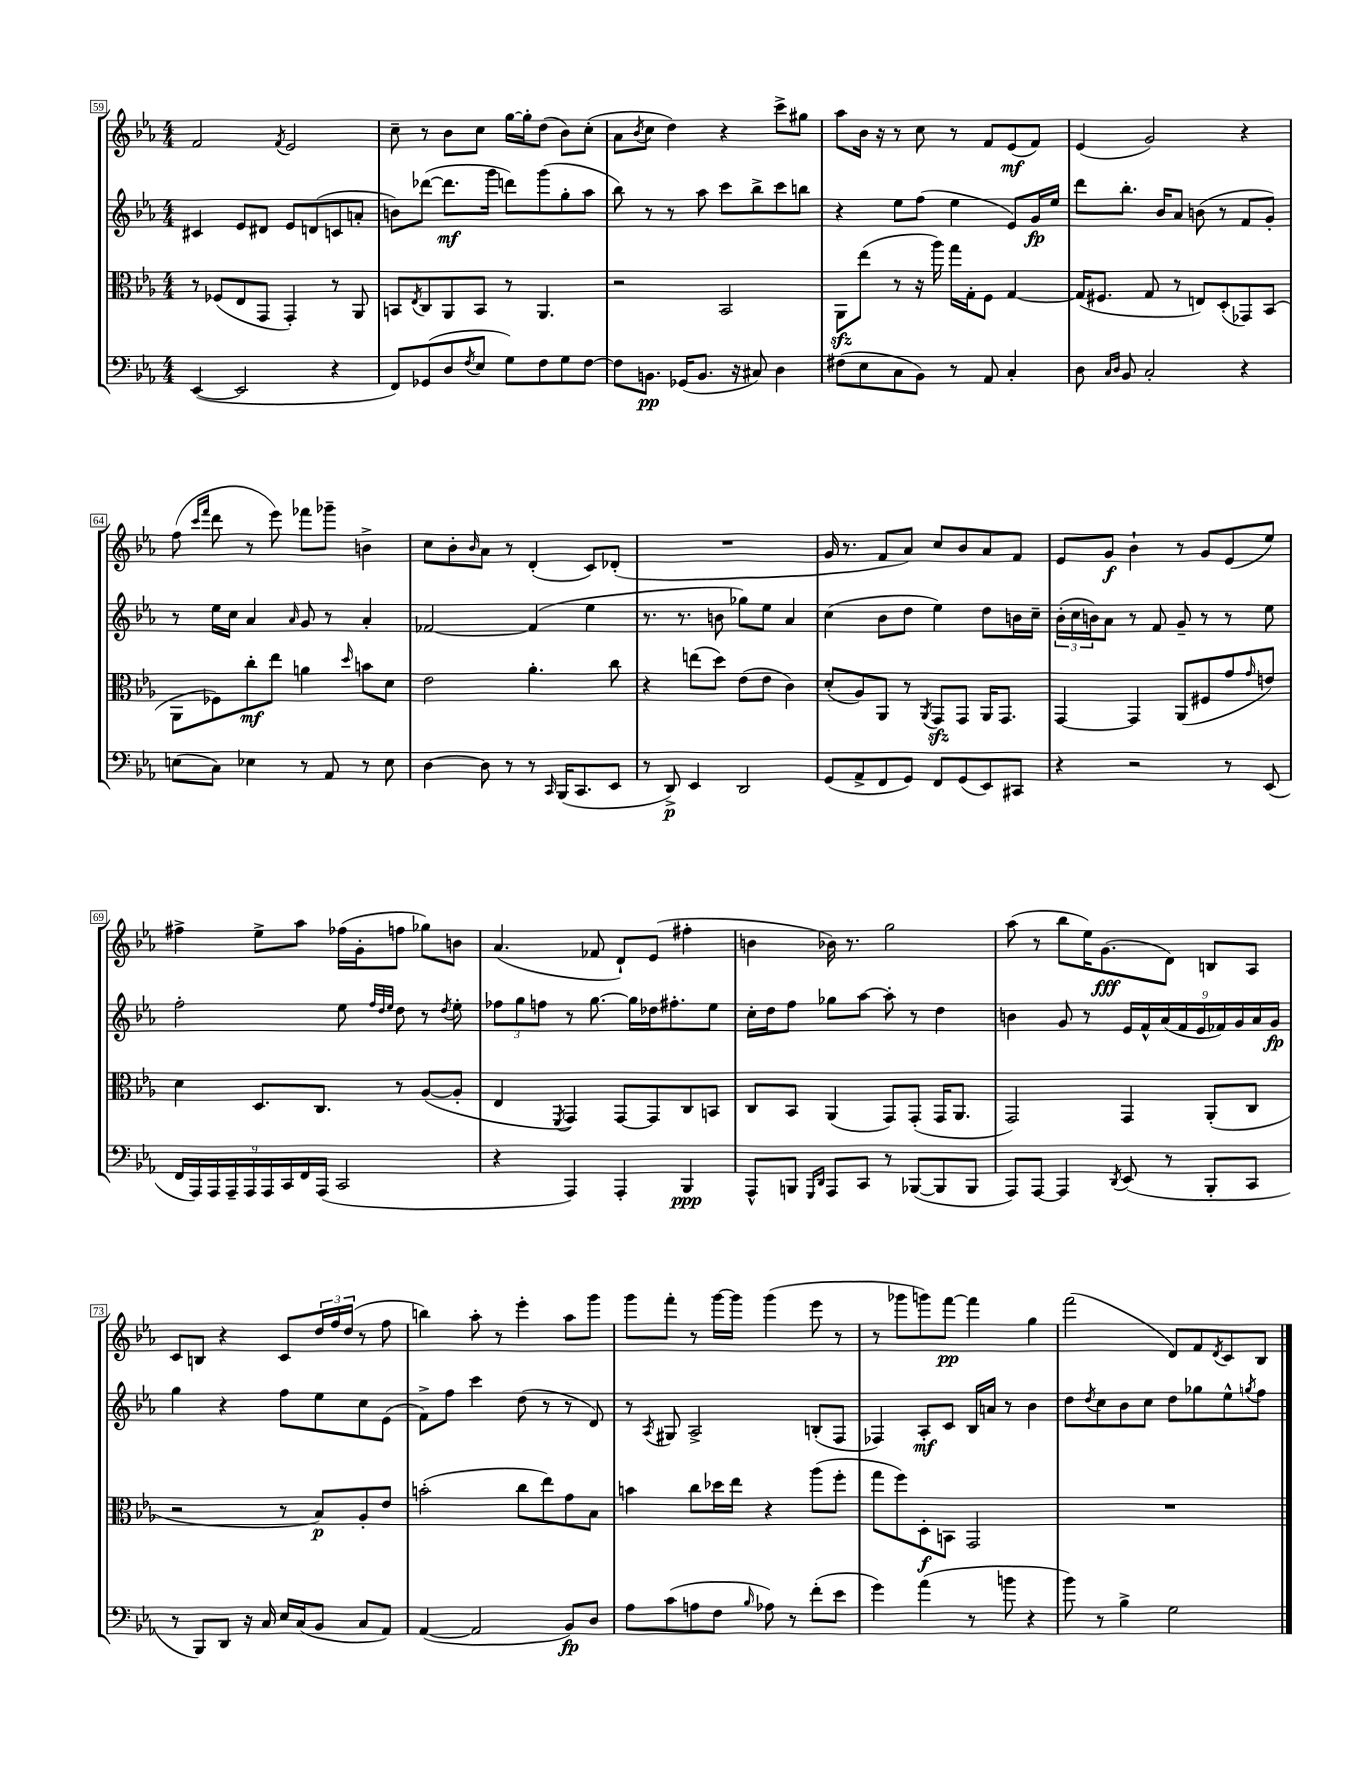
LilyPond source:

<<
\new StaffGroup <<
\new Staff = "s0" {
    \clef treble \key ees \major \numericTimeSignature \time 4/4
    f'2 \acciaccatura { f'8 } ees'2 |
    c''8-- r8 bes'8 c''8 g''16~ g''16-. d''8( bes'8) c''8-.( |
    aes'8 \acciaccatura { bes'8 } c''8 d''4) r4 c'''8-> gis''8 |
    aes''8 bes'16 r16 r8 c''8 r8 f'8 ees'8\mf( f'8) |
    ees'4( g'2) r4 |
    f''8( \grace { c'''16 f'''16 } d'''8 r8 ees'''8) fes'''8 ges'''8-- b'4-> |
    c''8 bes'8-. \grace { bes'16 } aes'8 r8 d'4-.( c'8) des'8-.( |
    R1 |
    g'16 r8. f'8 aes'8) c''8 bes'8 aes'8 f'8 |
    ees'8 g'8\f bes'4-! r8 g'8 ees'8( ees''8) |
    fis''4-> ees''8-> aes''8 fes''16( g'16-. f''8 ges''8) b'8 |
    aes'4.( fes'8 d'8-!) ees'8( fis''4-. |
    b'4 bes'16) r8. g''2 |
    aes''8( r8 bes''8 ees''16) g'8.\fff( d'8) b8 aes8 |
    c'8 b8 r4 c'8 \tuplet 3/2 { d''16 f''16 d''16( } r8 f''8 |
    b''4) aes''8-. r8 ees'''4-. aes''8 g'''8 |
    g'''8 f'''8-. r8 g'''16~ g'''16 g'''4( ees'''8 r8 |
    r8 ges'''8 g'''8) f'''8~\pp f'''4 g''4 |
    f'''2( d'8) f'8 \acciaccatura { d'8 } c'8 bes8 \bar "|." |
}
\new Staff = "s1" {
    \clef treble \key ees \major \numericTimeSignature \time 4/4
    cis'4 ees'8 dis'8 ees'8 d'8( c'8 a'8-. |
    b'8) des'''8~( des'''8.\mf g'''16 d'''8) g'''8( g''8-. aes''8 |
    bes''8) r8 r8 aes''8 c'''8 bes''8-> c'''8 b''8 |
    r4 ees''8 f''8( ees''4 ees'8) g'16\fp ees''16 |
    d'''8 bes''8.-. bes'16 aes'8 b'8( r8 f'8 g'8-.) |
    r8 ees''16 c''16 aes'4 \grace { aes'16 } g'8 r8 aes'4-. |
    fes'2~ fes'4( ees''4 |
    r8. r8. b'8 ges''8) ees''8 aes'4 |
    c''4( bes'8 d''8 ees''4) d''8 b'16 c''16-- |
    \tuplet 3/2 { bes'16-.( c''16 b'16) } aes'8 r8 f'8 g'8-- r8 r8 ees''8 |
    f''2-. ees''8 \grace { f''32 d''32 ees''32 } d''8 r8 \acciaccatura { d''8 } ees''8-. |
    \tuplet 3/2 { fes''8 g''8 f''8 } r8 g''8.~ g''16 des''16 fis''8.-. ees''8 |
    c''16-. d''16 f''8 ges''8 aes''8~ aes''8-. r8 d''4 |
    b'4 g'8 r8 \tuplet 9/8 { ees'16 f'16-^ aes'16( f'16 ees'16 fes'16) g'16 aes'16 g'16\fp } |
    g''4 r4 f''8 ees''8 c''8 ees'8( |
    f'8->) f''8 c'''4 d''8( r8 r8 d'8) |
    r8 \acciaccatura { aes8 } gis8 aes2-> b8-.( f8 |
    fes4) aes8-.\mf c'8 bes16 a'16 r8 bes'4 |
    d''8 \acciaccatura { d''8 } c''8 bes'8 c''8 d''8 ges''8 ees''8-^ \acciaccatura { g''8 } f''8 \bar "|." |
}
\new Staff = "s2" {
    \clef alto \key ees \major \numericTimeSignature \time 4/4
    r8 fes8( ees8 g,8 g,4-.) r8 aes,8 |
    b,8 \acciaccatura { ees8 } c8 aes,8 b,8 r8 aes,4. |
    r2 bes,2 |
    aes,8\sfz ees''8( r8 r16 aes''16) g''16 g16-. f8 g4~ |
    g16( fis8. g8 r8 e8) d8-.( ges,8) bes,8( |
    aes,8 fes8) c''8-.\mf ees''8 a'4 \grace { d''16 } b'8 d'8 |
    ees'2 aes'4.-. c''8 |
    r4 e''8( d''8) ees'8( ees'8 c'4) |
    d'8-.( aes8) aes,8 r8 \acciaccatura { aes,8 } g,8\sfz g,8 aes,16 g,8. |
    g,4~ g,4 aes,8( fis8 g'8 \grace { g'16 } e'8) |
    d'4 d8. c8. r8 aes8~( aes8-. |
    ees4 \acciaccatura { f,8 } g,4) g,8~ g,8 c8 b,8 |
    c8 bes,8 aes,4( g,8) g,8-.( g,16 aes,8. |
    g,2) g,4 aes,8-.( c8 |
    r2 r8 bes8\p) aes8-. ees'8 |
    b'2-.( c''8 ees''8) g'8 bes8 |
    b'4 c''8 des''16 ees''16 r4 aes''8( f''8-. |
    g''8 f''8) d8-.\f b,8 g,2 |
    R1 \bar "|." |
}
\new Staff = "s3" {
    \clef bass \key ees \major \numericTimeSignature \time 4/4
    ees,4~( ees,2 r4 |
    f,8) ges,8( d8 \acciaccatura { f8 } ees8 g8) f8 g8 f8~ |
    f8 b,8.\pp ges,16( b,8. r16 cis8) d4 |
    fis8( ees8 c8 bes,8) r8 aes,8 c4-. |
    d8 \grace { c16 d16 } bes,8 c2-. r4 |
    e8( c8) ees4 r8 aes,8 r8 ees8 |
    d4~ d8 r8 r8 \grace { c,16 } bes,,16( c,8. ees,8 |
    r8 d,8->\p) ees,4 d,2 |
    g,8( aes,8-> f,8 g,8) f,8 g,8( ees,8) cis,8 |
    r4 r2 r8 ees,8( |
    \tuplet 9/8 { f,16 aes,,16) aes,,16 aes,,16-- aes,,16 aes,,16 c,16 f,16 aes,,16( } c,2 |
    r4 aes,,4) aes,,4-. bes,,4\ppp |
    aes,,8-^ b,,8 \grace { g,,16 d,16 } aes,,8 c,8 r8 bes,,8~( bes,,8 bes,,8 |
    aes,,8) aes,,8~ aes,,4 \acciaccatura { d,8 } ees,8( r8 bes,,8-. c,8 |
    r8 bes,,8) d,8 r16 c16 ees16 c16( bes,8 c8 aes,8) |
    aes,4~( aes,2 bes,8\fp) d8 |
    aes8 c'8( a8 f8 \grace { bes16 } aes8) r8 f'8-.( ees'8 |
    g'4) aes'4( r8 b'8 r4 |
    bes'8) r8 bes4-> g2 \bar "|." |
}
>>
>>
\layout { \context { \Score currentBarNumber = #59 \override BarNumber.stencil = #(make-stencil-boxer 0.1 0.3 ly:text-interface::print) } }
